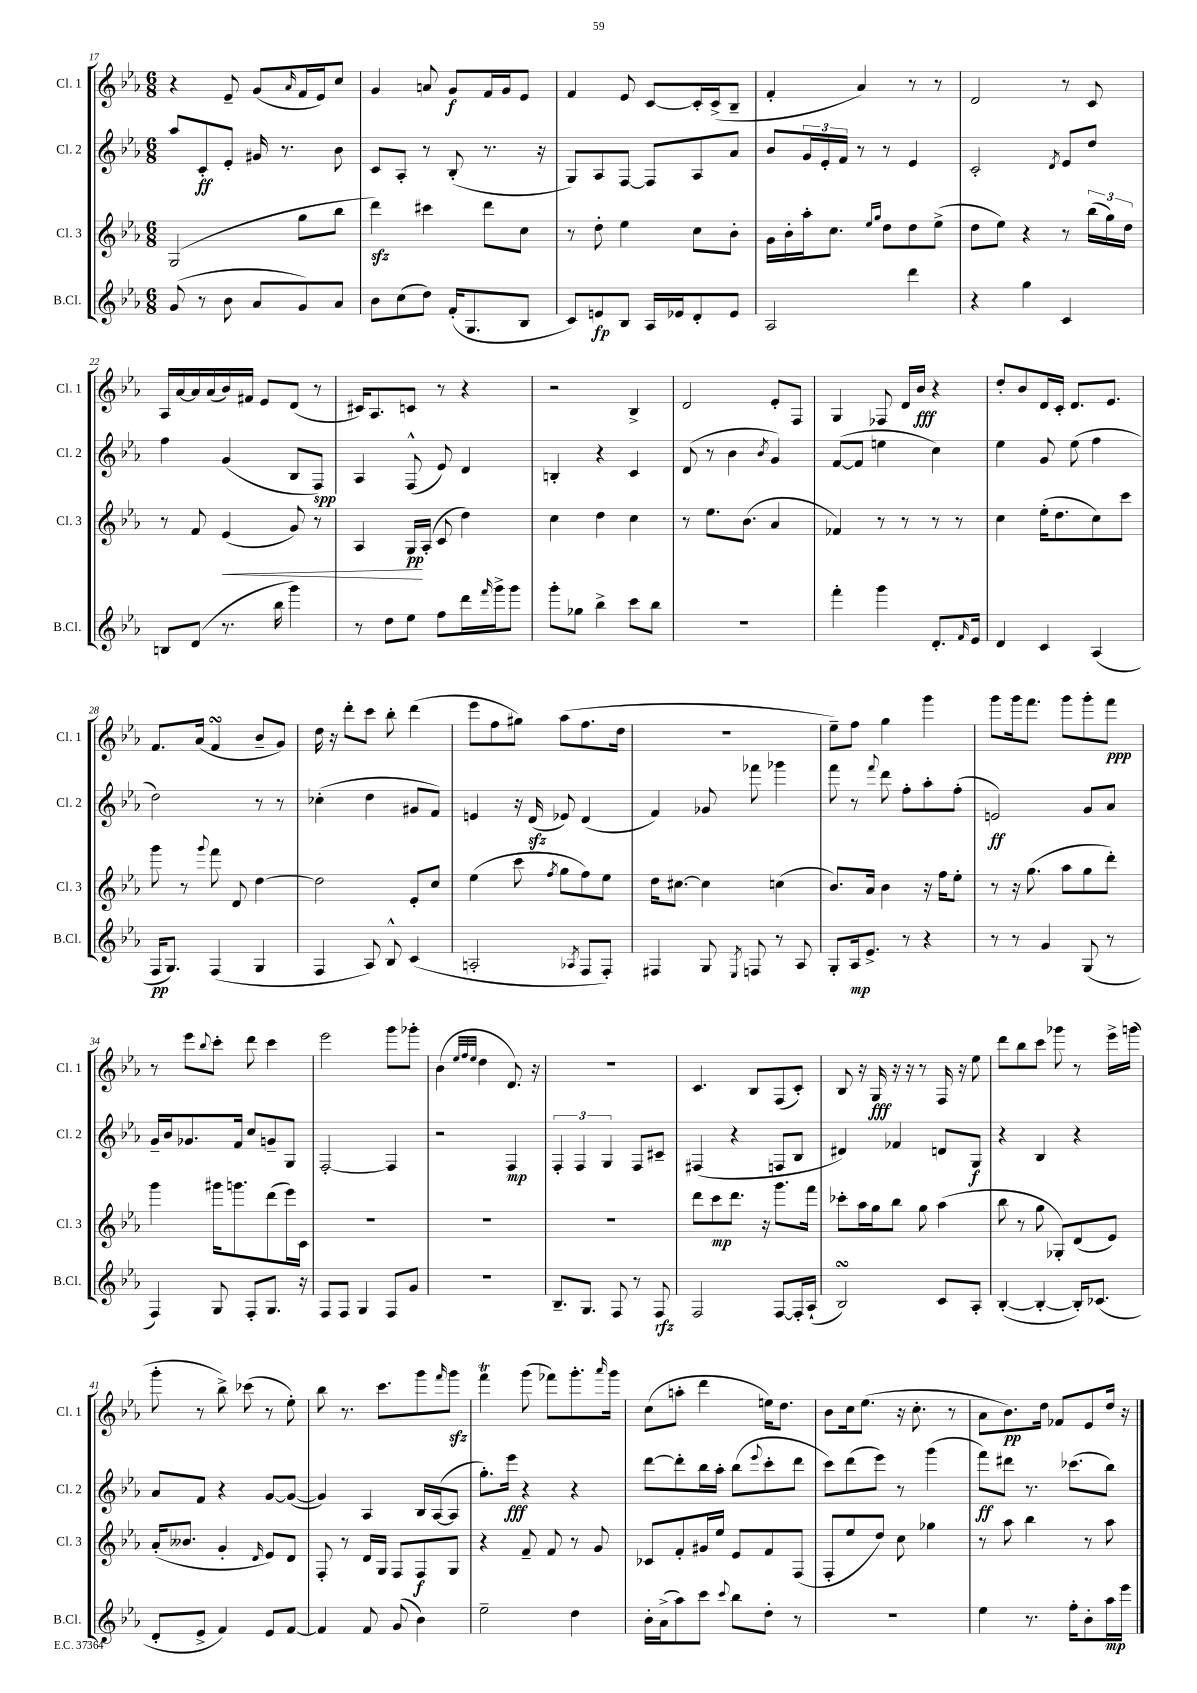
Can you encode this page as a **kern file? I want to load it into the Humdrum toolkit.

**kern	**kern	**kern	**kern
*staff4	*staff3	*staff2	*staff1
*clefG2	*clefG2	*clefG2	*clefG2
*k[b-e-a-]	*k[b-e-a-]	*k[b-e-a-]	*k[b-e-a-]
*M6/8	*M6/8	*M6/8	*M6/8
(8g	(2G	8aa-	4r
8r	.	8c'	.
8b-	.	8e-'	8e-~
8a-	.	16g#	(8g
.	.	8.r	.
.	.	.	16qqa-
8g)	8gg	.	16f
.	.	.	16e-)
8a-	8bb-	8b-	8cc
=	=	=	=
8b-	4ddd)	8c	4g
(8cc	.	8A-'	.
8dd)	4ccc#	8r	8a
(16f'	.	(8B-'	8g
8.G	.	.	.
.	8ddd	8.r	16f
.	.	.	16g
8B-	8cc	.	8e-
.	.	16r	.
=	=	=	=
8c)	8r	8G)	4f
8e	8dd'	8A-	.
8B-	4ee-	[8F	8e-
16A-	.	8F]	[8c
16e-	.	.	.
8d'	8cc	8A-	16c']
.	.	.	(16c^
8e-	8b-'	8a-	8B-~
=	=	=	=
2A-	16g	8b-	4f'
.	16b-'	.	.
.	16aa-'	24g	.
.	.	24e-'	.
.	8.cc	.	.
.	.	24f	.
.	.	8r	4a-)
.	16qqee-	.	.
.	16qqgg	.	.
.	8dd	8r	.
4ddd	8dd	4e-	8r
.	(8ee-^	.	8r
=	=	=	=
4r	8dd	2c'	2d
.	8ee-)	.	.
4gg	4r	.	.
.	.	8qd	.
4c	8r	8e-	8r
.	(24bb-	8dd	8c
.	24gg)	.	.
.	24dd	.	.
=	=	=	=
8B	8r	4ff	16A-
.	.	.	[16a-
(8d	8f	.	16a-]
.	.	.	(16a-
8.r	(4e-	(4g	16b-)
.	.	.	16f#
.	.	.	8e-
16bb-	.	.	.
4ggg)	8g)	8B-	(8d
.	8r	8F)	8r
=	=	=	=
8r	4A-	4A-	16c#)
.	.	.	8.A-
8dd	.	.	.
8ee-	16G	(8F^^	8c
.	(16A-'	.	.
8ff	8c	8e-)	8r
16ddd	4dd)	4d	4r
16qqfff	.	.	.
16ggg^	.	.	.
8ggg	.	.	.
=	=	=	=
8ggg'	4cc	4B'	2r
8gg-	.	.	.
4bb-^	4dd	4r	.
8ccc	4cc	4c	4B-^
8bb-	.	.	.
=	=	=	=
2.r	8r	(8d	2d
.	8.ee-	8r	.
.	.	4b-	.
.	(8.b-	.	.
.	.	8qb-	.
.	4a-	4g)	8e-'
.	.	.	8F
=	=	=	=
4fff'	4f-)	([8f	4G
.	.	8f]	.
4ggg	8r	4ee	8F-
.	8r	.	16d
.	.	.	16b-
8.d'	8r	4cc)	4r
.	8r	.	.
16qqf	.	.	.
16e-	.	.	.
=	=	=	=
4d	4cc	4ee-	8dd'
.	.	.	8b-
4c	(16ee-'	8g	16d
.	8.dd	.	16c'
.	.	(8ee-	8.d
(4A-	8cc)	4ff	.
.	.	.	8.e-
.	8ccc	.	.
=	=	=	=
16F	8ggg	2dd)	8.f
8.G)	.	.	.
.	8r	.	.
.	.	.	(16a-
.	8qqggg	.	.
(4F	8fff	.	4f
.	8d	.	.
4G	[4dd	8r	8b-~
.	.	8r	8g)
=	=	=	=
4F	2dd]	(4cc-'	16dd
.	.	.	16r
.	.	.	8ddd'
8A-)	.	4dd	8ccc
8B-^^	.	.	8bb-'
(4c	8e-'	8g#	(4ddd
.	8cc	8f)	.
=	=	=	=
2A'	(4ee-	4e	8eee-
.	.	.	8ff
.	8ccc	16r	8gg#)
.	.	(16d	.
.	8qff	.	.
.	8gg	8e-)	(8aa-
8qA-	.	.	.
8F	8ff)	(4d	8.ff
8F')	8ee-	.	.
.	.	.	16dd
=	=	=	=
4F#	16dd	4f)	2.r
.	[8.cc#	.	.
8G	4cc#]	8g-	.
8qE-	.	.	.
8F	.	8fff-	.
8r	(4cc	4ggg-	.
8A-	.	.	.
=	=	=	=
8G'	8.b-)	8fff	8ee-~)
16A-	.	8r	8ff
8.e-^	16a-	.	.
.	.	8qqfff	.
.	4b-	8ddd	4gg
8r	.	8ff'	.
4r	16r	8aa-'	4ggg
.	16ff	.	.
.	8ee-'	(8ff'	.
=	=	=	=
8r	8r	2e)	8ggg
8r	16r	.	16ggg
.	(8.gg	.	8.fff
4g	.	.	.
.	8aa-	.	8ggg
(8G	8gg	8g	8ggg'
8r	8ddd')	8a-	8fff
=	=	=	=
4F)	4ggg	16g~	8r
.	.	16b-	.
.	.	8.g-	8eee-
.	.	.	8qqbb-
8G	16ggg#	.	8ccc'
.	8.ggg	16f	.
8F'	.	8cc	8ddd
8.G	(8ddd	8g~	4ccc
.	16eee-)	8G	.
16r	16c	.	.
=	=	=	=
8F	2.r	[2F'	2eee-
8F	.	.	.
4G	.	.	.
8F	.	4F]	8ggg
8g	.	.	8ggg-'
=	=	=	=
2.r	2.r	2r	(4b-
.	.	.	32qqee-
.	.	.	32qqff
.	.	.	32qqee-
.	.	.	4dd
.	.	4F	8.d)
.	.	.	16r
=	=	=	=
8.B-~	2.r	6F'	2.r
.	.	6F	.
8.G	.	.	.
.	.	6G	.
8F	.	.	.
8r	.	8F	.
8F	.	8c#~	.
=	=	=	=
2F	8ddd	(4F#	4.c
.	8ccc	.	.
.	8.ddd	4r	.
.	.	.	8B-
.	16r	.	.
[8F	8.ggg	8F	(8F
16F']	.	8B-	8c')
(16A-`	16fff	.	.
=	=	=	=
2B-)	8ccc-'	4d#)	8B-
.	16aa-	.	16r
.	16gg	.	16G
.	8bb-	4f-	16r
.	.	.	16r
.	8gg	.	8r
8c	(4aa-	8d	16F
.	.	.	16r
8A-'	.	8G	8ee-
=	=	=	=
([4B-'	8bb-	4r	8ddd
.	8r	.	8bb-
4B-'_	8gg	4B-	8ccc
.	8G-')	.	8ggg-
16B-'])	(8d	4r	8r
(8.c-	.	.	.
.	8e-)	.	16eee-^
.	.	.	(16ggg
=	=	=	=
8d'	(16a-'	8a-	8ggg'
.	8.b--	.	.
8e-^	.	8f	8r
4f)	4g'	4r	8bb-^)
.	.	.	(8ccc-
.	16qqd	.	.
8e-	8e-)	[8g	8r
[8f	8d	(8g_	8ee-')
=	=	=	=
4f]	8F'	4g])	8bb-
.	8r	.	8.r
8f	16d	4A-	.
.	16G	.	8.ccc
(8g	8F	.	.
4b-)	8F	16B-	8ggg
.	.	([16A-	.
.	.	.	16qqfff
.	8G	8A-]	8ggg
=	=	=	=
2ee-~	4r	8.gg')	4fff
.	.	16eee-	.
.	8f~	4r	(8ggg
.	8f	.	8fff-)
4dd	8r	4r	8.ggg'
.	8g	.	.
.	.	.	16qqaaa-
.	.	.	16ggg
=	=	=	=
16b-'	8c-	[8ddd	(8cc
(16a-^	.	.	.
8aa-)	8f'	8ddd']	8aa'
8ccc	16g#	16bb-	4ddd
.	16ee-	16aa-'	.
8qqccc	.	.	.
8bb-	8e-	(8bb-	.
.	.	8qqeee-	.
8dd'	8f	8ccc'	16ee)
.	.	.	8.dd
8r	(8F	8ddd	.
=	=	=	=
2.r	8F'	8ccc)	8b-
.	8ee-	(8ddd	16cc
.	.	.	(8.ee-
.	8dd)	8eee-)	.
.	8cc	8r	16r
.	.	.	8.cc'
.	4gg-	(4ggg	.
.	.	.	8r
=	=	=	=
4ee-	8r	8fff)	8a-
.	8aa-	8ddd#	8.b-)
8.r	4bb-	8.r	.
.	.	.	16dd
.	.	.	8f-
16ff'	.	(8.ccc-	.
8b-'	8r	.	8e-
16aa-	8aa-	8bb-)	16dd
16eee-	.	.	16r
==	==	==	==
*-	*-	*-	*-
